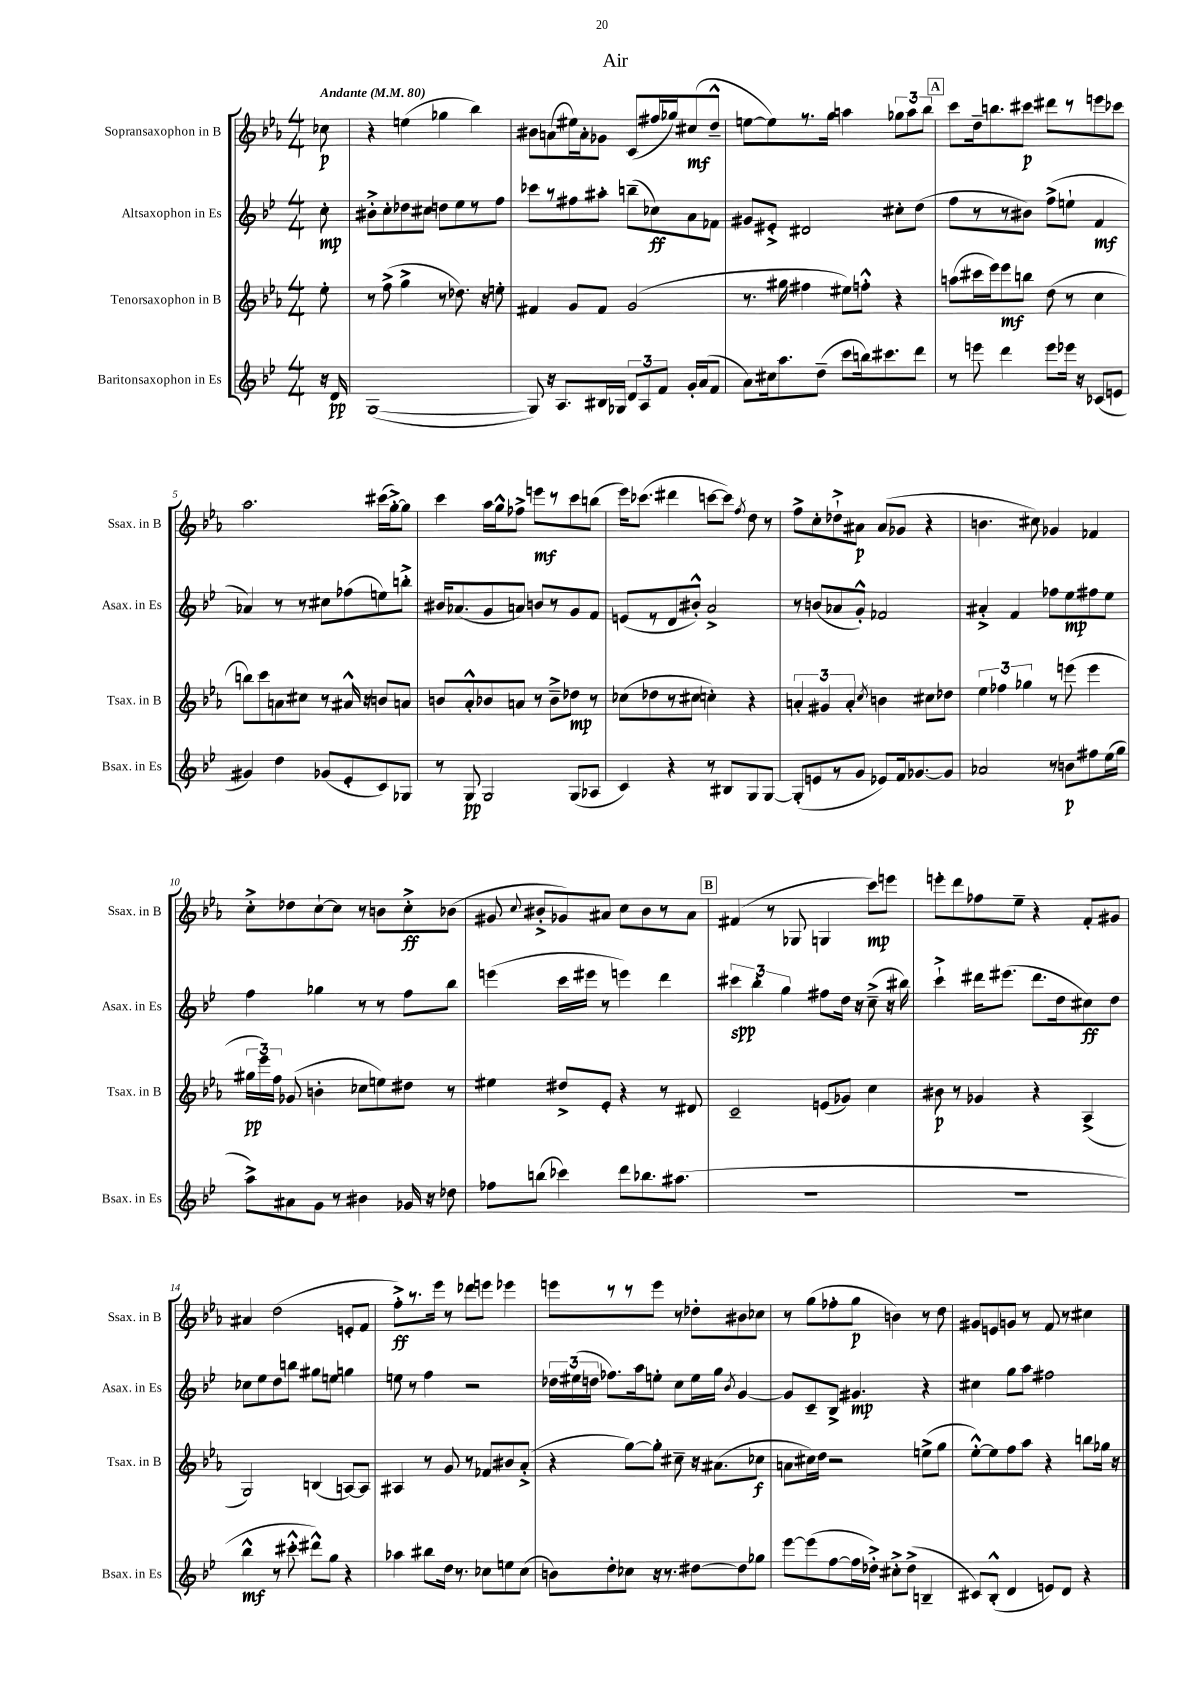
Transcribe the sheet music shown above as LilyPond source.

\header { title = "Air" }
<<
\new StaffGroup <<
\new Staff = "s0" \with { instrumentName = "Sopransaxophon in B" shortInstrumentName = "Ssax. in B" } {
    \clef treble \key ees \major \numericTimeSignature \time 4/4 \partial 8 \tempo "Andante" 4 = 80
    \autoBeamOff ces''8\p |
    r4 e''4( ges''4 bes''4) |
    bis'8[ a'8( eis''16) a'16-. ges'8] c'8[( fis''16 ges''16) cis''8\mf( d''8]---^ |
    e''8[~ e''8) r8. g''16] a''4 \tuplet 3/2 { ges''8[ a''8 bes''8] } |
    \mark \markup { \box "A" } c'''8[ d''16-- b''8. cis'''8]\p dis'''8[ r8 e'''8 ces'''8] |
    aes''2. cis'''16[( g''16~-.->) g''8] |
    c'''4 aes''16[ g''16-^ fes''8]-> e'''8[\mf r8 c'''8 b''8]( |
    ees'''16[) ces'''8.]( dis'''4 c'''8[~ c'''8]) \acciaccatura { f''8 } d''8 r8 |
    f''8[-> c''8-. des''8-!-> ais'8]\p ais'8[( ges'8] r4 |
    b'4. cis''8) ges'4 fes'4 |
    c''8[-.-> des''8 c''8~-! c''8] r8 b'8[ c''8-.->\ff bes'8]( |
    gis'8 \appoggiatura { c''8 } bis'8[-.-> ges'8) ais'8] c''8[ bis'8 r8 ais'8] |
    \mark \markup { \box "B" } fis'4( r8 ges8 g4 c'''8[\mp) e'''8] |
    e'''8[-. d'''8 fes''8 ees''8]-- r4 f'8[-. gis'8] |
    ais'4 d''2( e'8[-. f'8] |
    f''8[-.->\ff) r8. ees'''16] r8 des'''8[ e'''8] ees'''4 |
    e'''8[ r8 r8 e'''8] r8 des''8[-. bis'8 ces''8] |
    r8 g''8[( fes''8-. g''8]\p b'4) r8 d''8 |
    gis'8[ e'8 g'8] r8 f'8 r8 cis''4 \bar "|." |
}
\new Staff = "s1" \with { instrumentName = "Altsaxophon in Es" shortInstrumentName = "Asax. in Es" } {
    \clef treble \key bes \major \numericTimeSignature \time 4/4 \partial 8
    \autoBeamOff c''8-.\mp |
    bis'8[-.-> c''8-. des''8 cis''8] d''8[ ees''8 r8 f''8] |
    ces'''8[ r8 fis''8 ais''8]-. b''8[--( ces''8\ff) a'8 fes'8] |
    gis'8[ eis'8]-.-> dis'2 cis''8[-. d''8]( |
    \mark \markup { \box "A" } f''8[ r8 r8 bis'8]) f''8[->( e''8]-! f'4\mf |
    aes'4) r8 r8 cis''8[ fes''8( e''8) b''8]-.-> |
    bis'16[ aes'8.( g'8 a'8]) b'8[ r8 g'8 f'8] |
    e'8[( r8 d'8 bis'8]-.-^) a'2-> |
    r8 b'8[( aes'8 g'8]-.-^) fes'2 |
    ais'4-.-> f'4 fes''8[ ees''8\mp fis''8 ees''8] |
    f''4 ges''4 r8 r8 f''8[ bes''8] |
    e'''4( c'''16[ eis'''16] r8 e'''4) d'''4 |
    \mark \markup { \box "B" } \tuplet 3/2 { cis'''4\spp bes''4-. g''4 } fis''8[ d''16] r16 c''8--->( r16 bis''16) |
    c'''4-!-> dis'''16[ eis'''8.]( dis'''8.[ d''16 cis''8\ff) d''8] |
    ces''8[ ees''8 d''8 b''8] gis''8[ e''8] g''4 |
    e''8 r8 f''4 r2 |
    \tuplet 3/2 { des''16[ eis''16( d''16] } fes''8.[) a''16 e''8]-. c''8[ e''16 g''16] \acciaccatura { bes'8 } g'4~ |
    g'8[ c'8-- bes8]-> gis'4.\mp r4 |
    cis''4 g''8[ a''8] fis''2 \bar "|." |
}
\new Staff = "s2" \with { instrumentName = "Tenorsaxophon in B" shortInstrumentName = "Tsax. in B" } {
    \clef treble \key ees \major \numericTimeSignature \time 4/4 \partial 8
    \autoBeamOff ees''8-. |
    r8 f''8->( g''4-> r8 des''8.) r16 e''8-. |
    fis'4 g'8[ fis'8] g'2( |
    r8. gis''16 fis''4 eis''8[) f''8]-.-^ r4 |
    \mark \markup { \box "A" } a''8[( cis'''16 ees'''16) ees'''8\mf b''8] d''8( r8 c''4 |
    b''8[) c'''8 a'8 cis''8] r8 ais'16-^ r16 b'8[ a'8] |
    b'8[ aes'8-.-^ bes'8 a'8] r8 bes'8[---> des''8]\mp r8 |
    ces''8[( des''8 r8 cis''8] c''4-.) r4 |
    \tuplet 3/2 { a'4-. gis'4 a'4-. } \acciaccatura { c''8 } b'4 cis''8[ des''8] |
    \tuplet 3/2 { ees''4 fes''4 ges''4 } r8 e'''8( e'''4 |
    \tuplet 3/2 { gis''16[\pp ees'''16) f''16] } ges'8( b'4-. ces''8[ e''8) dis''8] r8 |
    eis''4 dis''8[-> ees'8]-. r4 r8 dis'8 |
    \mark \markup { \box "B" } c'2-- e'8[( ges'8]) c''4 |
    bis'8\p r8 ges'4 r4 aes4->( |
    g2) b4( a8[~) a8] |
    ais4 r8 g'8 r8 fes'8[ bis'8 aes'8]-.->( |
    r4 g''8[~) g''8]-. cis''8-- r16 ais'8.[( ces''8]\f |
    a'8[ cis''16) d''16] r2 e''8[->( g''8] |
    ees''8[~-.-^) ees''8 f''8 aes''8] r4 b''8[ ges''16] r16 \bar "|." |
}
\new Staff = "s3" \with { instrumentName = "Baritonsaxophon in Es" shortInstrumentName = "Bsax. in Es" } {
    \clef treble \key bes \major \numericTimeSignature \time 4/4 \partial 8
    \autoBeamOff r16 d'16\pp |
    g1~( |
    g8) r16 a8.[ bis16 ges16] \tuplet 3/2 { d'8[ a8 f'8] } g'16[-. a'16( f'8] |
    a'8[) cis''16 a''8. d''8]--( c'''8[ b''16) cis'''8. d'''8] |
    \mark \markup { \box "A" } r8 e'''8 d'''4 e'''8[ ees'''16] r16 ces'8[( e'8] |
    gis'4) d''4 ges'8[( ees'8-. c'8) ges8] |
    r8 g8\pp g2 g8[( aes8] |
    c'4) r4 r8 bis8[ g8 g8]~ |
    g8[-.( e'8 r8 g'8] ees'8[) f'16 ges'8.~ ges'8] |
    aes'2 r8 b'8[\p fis''8 ees''16( g''16] |
    a''8[->) ais'8 g'8] r8 bis'4 ges'16 r16 des''8 |
    fes''8[ b''8]( ces'''4) d'''8[ bes''8. ais''8.]( |
    \mark \markup { \box "B" } R1 |
    R1 |
    bes''4-^\mf r8 cis'''8-.-^ dis'''8[-^) g''8] r4 |
    aes''4 bis''8[ d''16] r8. ces''8[ e''8 ces''8]( |
    b'8[) d''8-. ces''8] r16 r8. dis''8[~ dis''8 ges''8] |
    ees'''8[~ ees'''8( f''8~ f''16 des''16]-.->) cis''8[-.-> des''8]->( b4-- |
    cis'8[) bes8]-.-^( d'4 e'8[) d'8] r4 \bar "|." |
}
>>
>>
